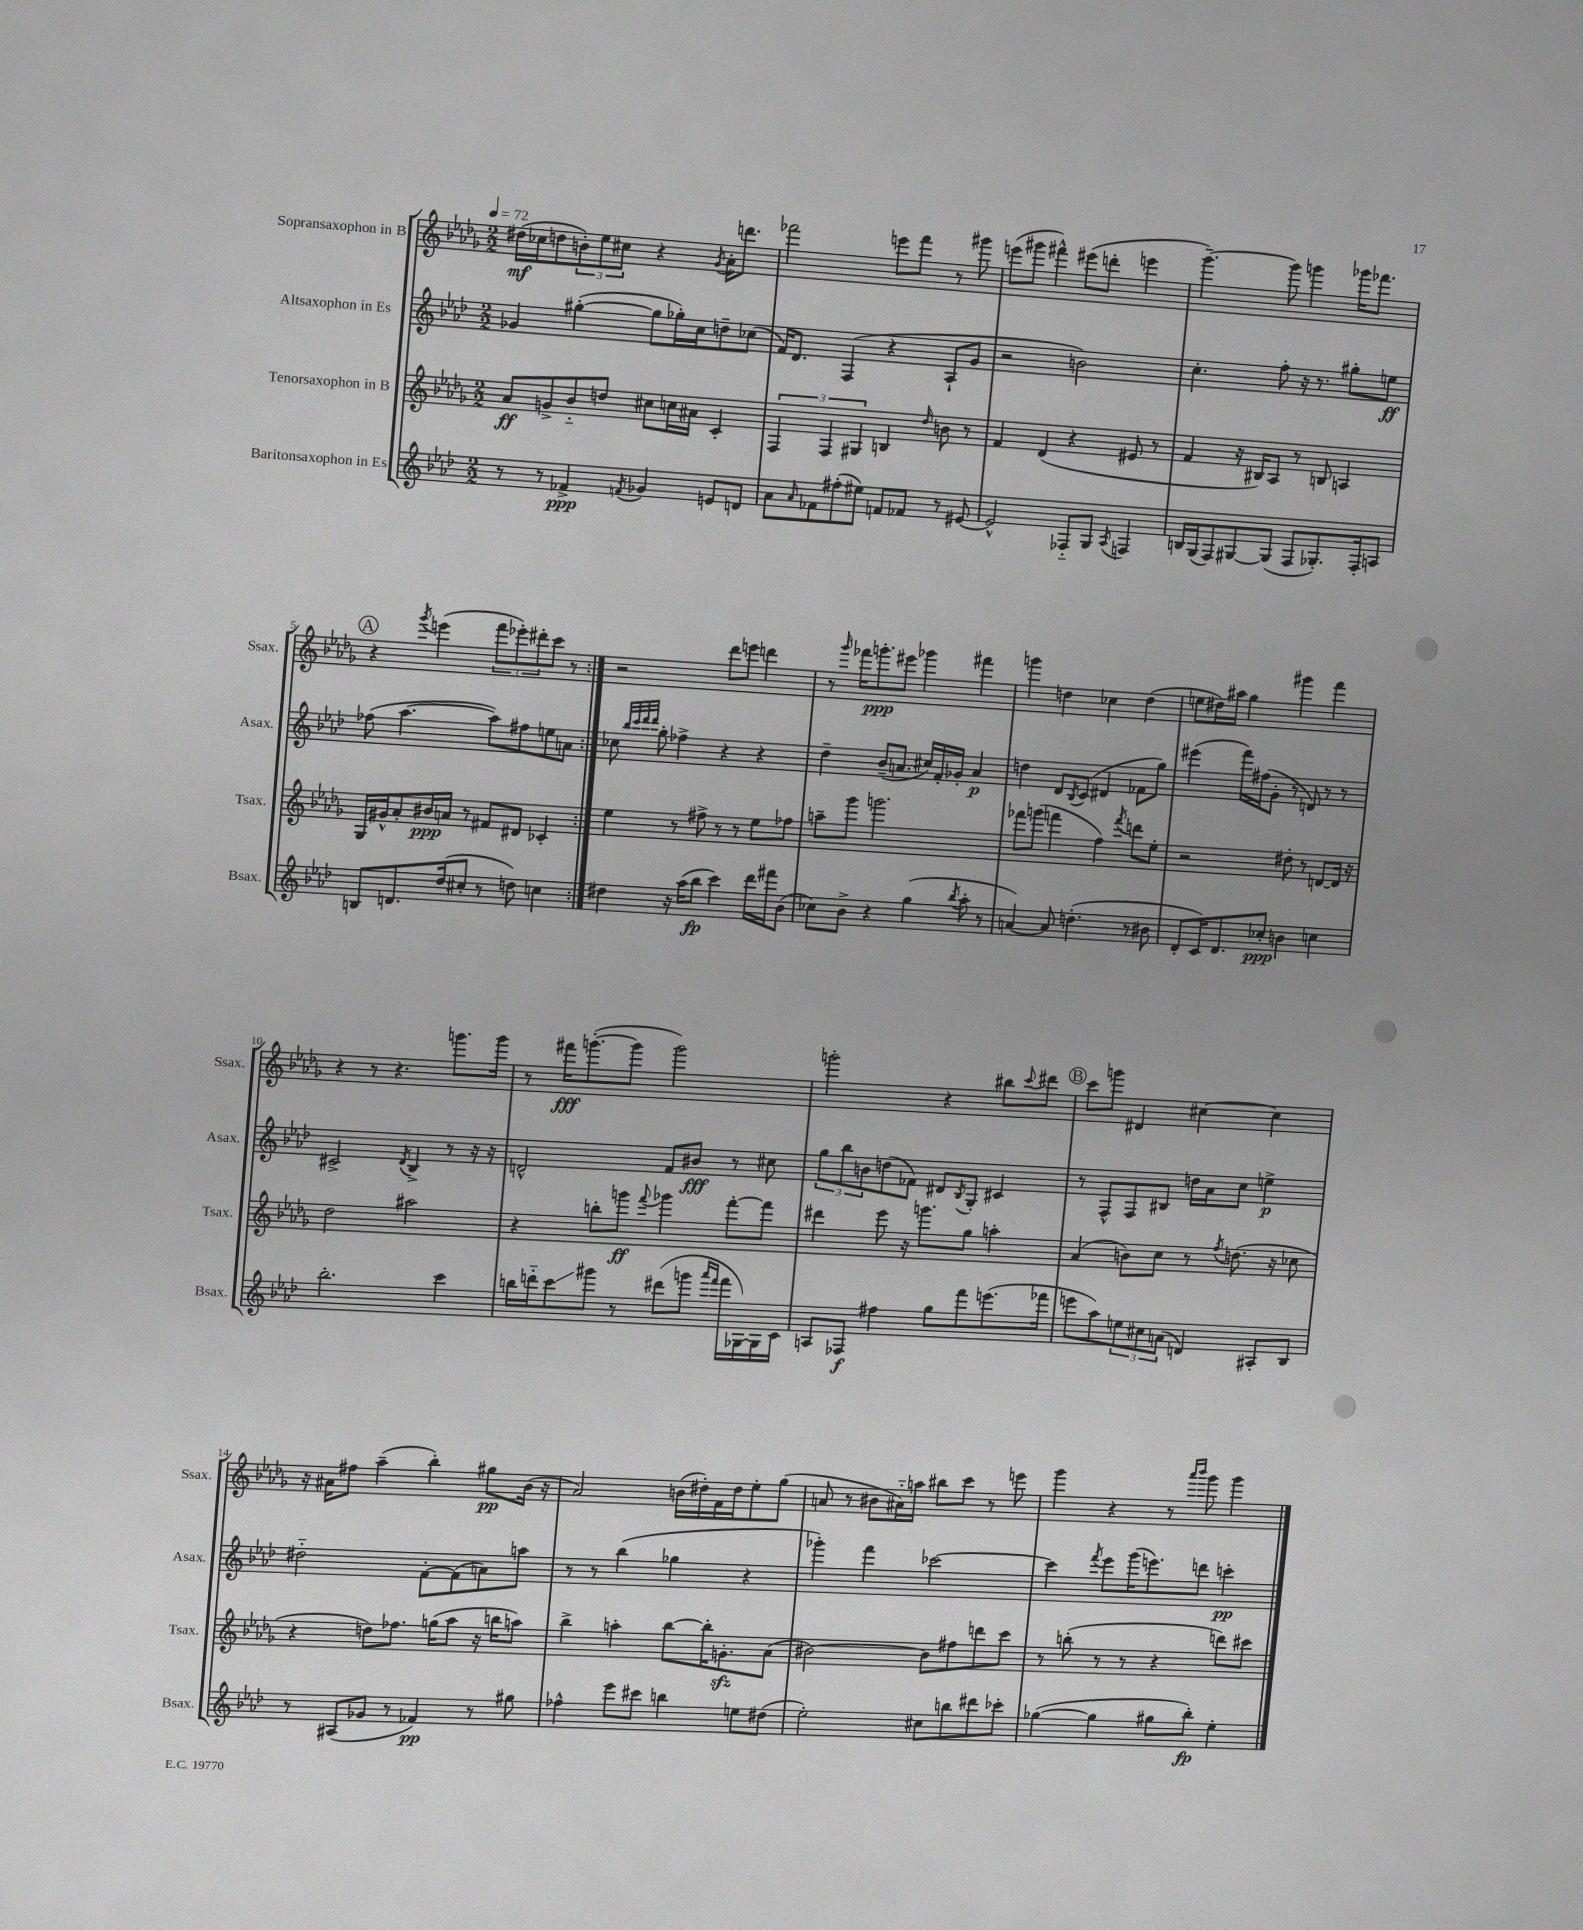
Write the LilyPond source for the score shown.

<<
\new StaffGroup <<
\new Staff = "s0" \with { instrumentName = "Sopransaxophon in B" shortInstrumentName = "Ssax." } {
    \clef treble \key des \major \numericTimeSignature \time 2/2 \tempo 4 = 72
    \repeat volta 2 { dis''16\mf( ces''16 d''8 \tuplet 3/2 { b'8-.) ees''8 cis''8 } r4 \acciaccatura { ges'8 } aes'16-. d'''8. |
    fes'''2 e'''8 fes'''8 r8 gis'''8 |
    e'''8( gis'''8 fis'''4-^) eis'''8( d'''8-. e'''4 |
    ges'''4.~--) ges'''8 g'''4 ges'''16 fes'''8. |
    \mark \markup { \circle "A" } r4 \acciaccatura { ges'''8 } e'''4( \tuplet 3/2 { f'''8 ees'''8-.) dis'''8-. } c'''8 r8 | }
    r2 des'''8 e'''8 d'''4 |
    r8 \grace { ges'''16 } fes'''16 g'''8.-.\ppp eis'''8 ges'''4 fis'''4 |
    g'''4 d''4 ces''4 d''4( |
    e''8 dis''16) ais''16 ges''4 gis'''4 f'''4 |
    r4 r8 r4. g'''8. g'''16 |
    r8 fis'''16\fff g'''8.~-.( g'''8 g'''2) |
    g'''2-. r4 bis''8 \appoggiatura { c'''8 } dis'''8 |
    \mark \markup { \circle "B" } c'''8 g'''8 dis'4 cis''4~ cis''4 |
    r16 ais'16 fis''8 aes''4--( bes''4-.) gis''8\pp bes'16( r16 |
    aes'2) b'16( dis''16-.) f'16 dis''16 ees''8-. ges''8( |
    a'8 r8 bis'8 ais'16-_) a''16 bis''8 c'''8 r8 e'''8 |
    ges'''4 r4 r8 \grace { aes'''16 bes'''16 } ges'''8 ges'''4 \bar "|." |
}
\new Staff = "s1" \with { instrumentName = "Altsaxophon in Es" shortInstrumentName = "Asax." } {
    \clef treble \key aes \major \numericTimeSignature \time 2/2
    \repeat volta 2 { ges'4 gis''4~-.( gis''8 ges''16-.) c''16 d''8-- ces''8( |
    f'16) des'8. f4( r4 aes8-! g'8 |
    r2 b'2) |
    c''4.-. f''8-. r16 r8. gis''8-. e''8\ff |
    \mark \markup { \circle "A" } fes''8( aes''4.~ aes''8) fis''8 e''8 a'8 | }
    ces''8 \grace { bes''32 c'''32 des'''32 des'''32 } g''8-. fes''4-> r4 r4 |
    des''4-- bes'8--( a'8. cis''16) f'16-. ges'16-. a'4\p |
    d''4 des'8 \acciaccatura { bes8 } c'8( dis'4 fes'8 g''8) |
    eis'''4( f'''16) fis''16( g'8-. r8 d'8) r8 r8 |
    cis'2-> \acciaccatura { des'8 } bes4-> r8 r16 r16 |
    d'2-^ f'8 bis'8\fff r8 cis''8 |
    \tuplet 3/2 { g''8 bes''8 b'8 } d''8( fes'8) dis'8 \acciaccatura { bes8 } g8-. cis'4 |
    \mark \markup { \circle "B" } r8 f8-^ f8 bis8 d''16 aes'16 c''8 e''4->\p |
    dis''2-_ f'8~-. f'8( a'8) a''8 |
    r8 r8 bes''4( ges''4 r4 |
    ges'''4-.) f'''4 ces'''2~ |
    ces'''4 \acciaccatura { f'''8 } ees'''8 g'''16( e'''8.) d'''8 c'''4-.\pp \bar "|." |
}
\new Staff = "s2" \with { instrumentName = "Tenorsaxophon in B" shortInstrumentName = "Tsax." } {
    \clef treble \key des \major \numericTimeSignature \time 2/2
    \repeat volta 2 { aes'8\ff g'8-> bes'8-_ d''8 cis''8 c''16 ais'16 c'4-. |
    \tuplet 3/2 { f4 f4 gis4 } b4 \grace { des''16 } b'8 r8 |
    f'4 des'4( r4 eis'8 r8 |
    f'4 r16 bis16) aes8 r8 b8 a4 |
    \mark \markup { \circle "A" } ges16 gis'16-^ aes'8-. bis'16\ppp a'16 r8 fis'8 dis'8 ces'4-. | }
    ees''4 r8 fis''8-> r8 r8 ees''8 fes''8 |
    a''8-- ges'''8 g'''2. |
    fes'''8 g'''8( f'''4 f''4) \acciaccatura { f'''8 } d'''8 ees''8-. |
    r2 dis''8-. r8 d'8~ d'16 r16 |
    des''2 ais''2 |
    r4 b''8-. g'''8\ff \appoggiatura { f'''8 } ges'''4 f'''8~-. f'''8 |
    dis'''4 ees'''8 r16 g'''8. ges''8 a''4-. |
    \mark \markup { \circle "B" } aes'4( b'8) c''8 r8 \acciaccatura { f''8 } d''8.( r16 ces''8 |
    r4 d''8) fes''8. g''16( aes''8 r16 b''16 a''8) |
    bes''4-> a''4-. bes''8~ bes''16-. g'8.-.\sfz aes'8( |
    bis'2~) bis'8 fis''8 d'''8 c'''8 |
    r8 b''8-.( r8 r8 r4 d'''8) cis'''8 \bar "|." |
}
\new Staff = "s3" \with { instrumentName = "Baritonsaxophon in Es" shortInstrumentName = "Bsax." } {
    \clef treble \key aes \major \numericTimeSignature \time 2/2
    \repeat volta 2 { r8 r8 fes'4->\ppp \acciaccatura { f'8 } ges'4 e'8 d'8 |
    aes'8 \grace { aes'16 } fes'8 fis''8-.( eis''8) f'8 fes'8 r8 eis'8~ |
    eis'2-^ fes8-_ g8 \acciaccatura { aes8 } f4 |
    b16 g16( f8) gis8~ gis8( f8 ges8.-.) f16-. a8 |
    \mark \markup { \circle "A" } b8 d'8. des''16( cis''8-. r8 d''8) c''4 | }
    dis''4 r16 aes''16( bes''8\fp c'''4) des'''16 fis'''16 bes'8( |
    ces''8) bes'8-> r4 g''4( \acciaccatura { bes''8 } aes''8-. r8 |
    a'4~) a'8 d''4.-.( r8 bis'8 |
    des'8-. c'16) des'8. ces''8-.\ppp b'4 c''4 |
    bes''2.-. c'''4 |
    b''16 d'''16-_ c'''8\glissando gis'''8 r8 dis'''8( g'''8 \grace { aes'''16 f'''16 } f'''16 ges16~) ges16 c'16 |
    a8 fes8\f fis''4 g''8 f'''8 e'''8.( fes'''16 |
    \mark \markup { \circle "B" } e'''8 aes''8) \tuplet 3/2 { e''8 cis''8 a'8( } d'4) ais8-. bes8 |
    r8 ais8( ges'8 r8 fes'4\pp) r8 gis''8 |
    fes''4-^ ees'''8 cis'''8 b''4 e''8 dis''8( |
    ees''2-.) cis''8 b''8 dis'''8 ces'''8-. |
    ges''4~( ges''4 gis''8 bes''8-.\fp) ees''4-. \bar "|." |
}
>>
>>
